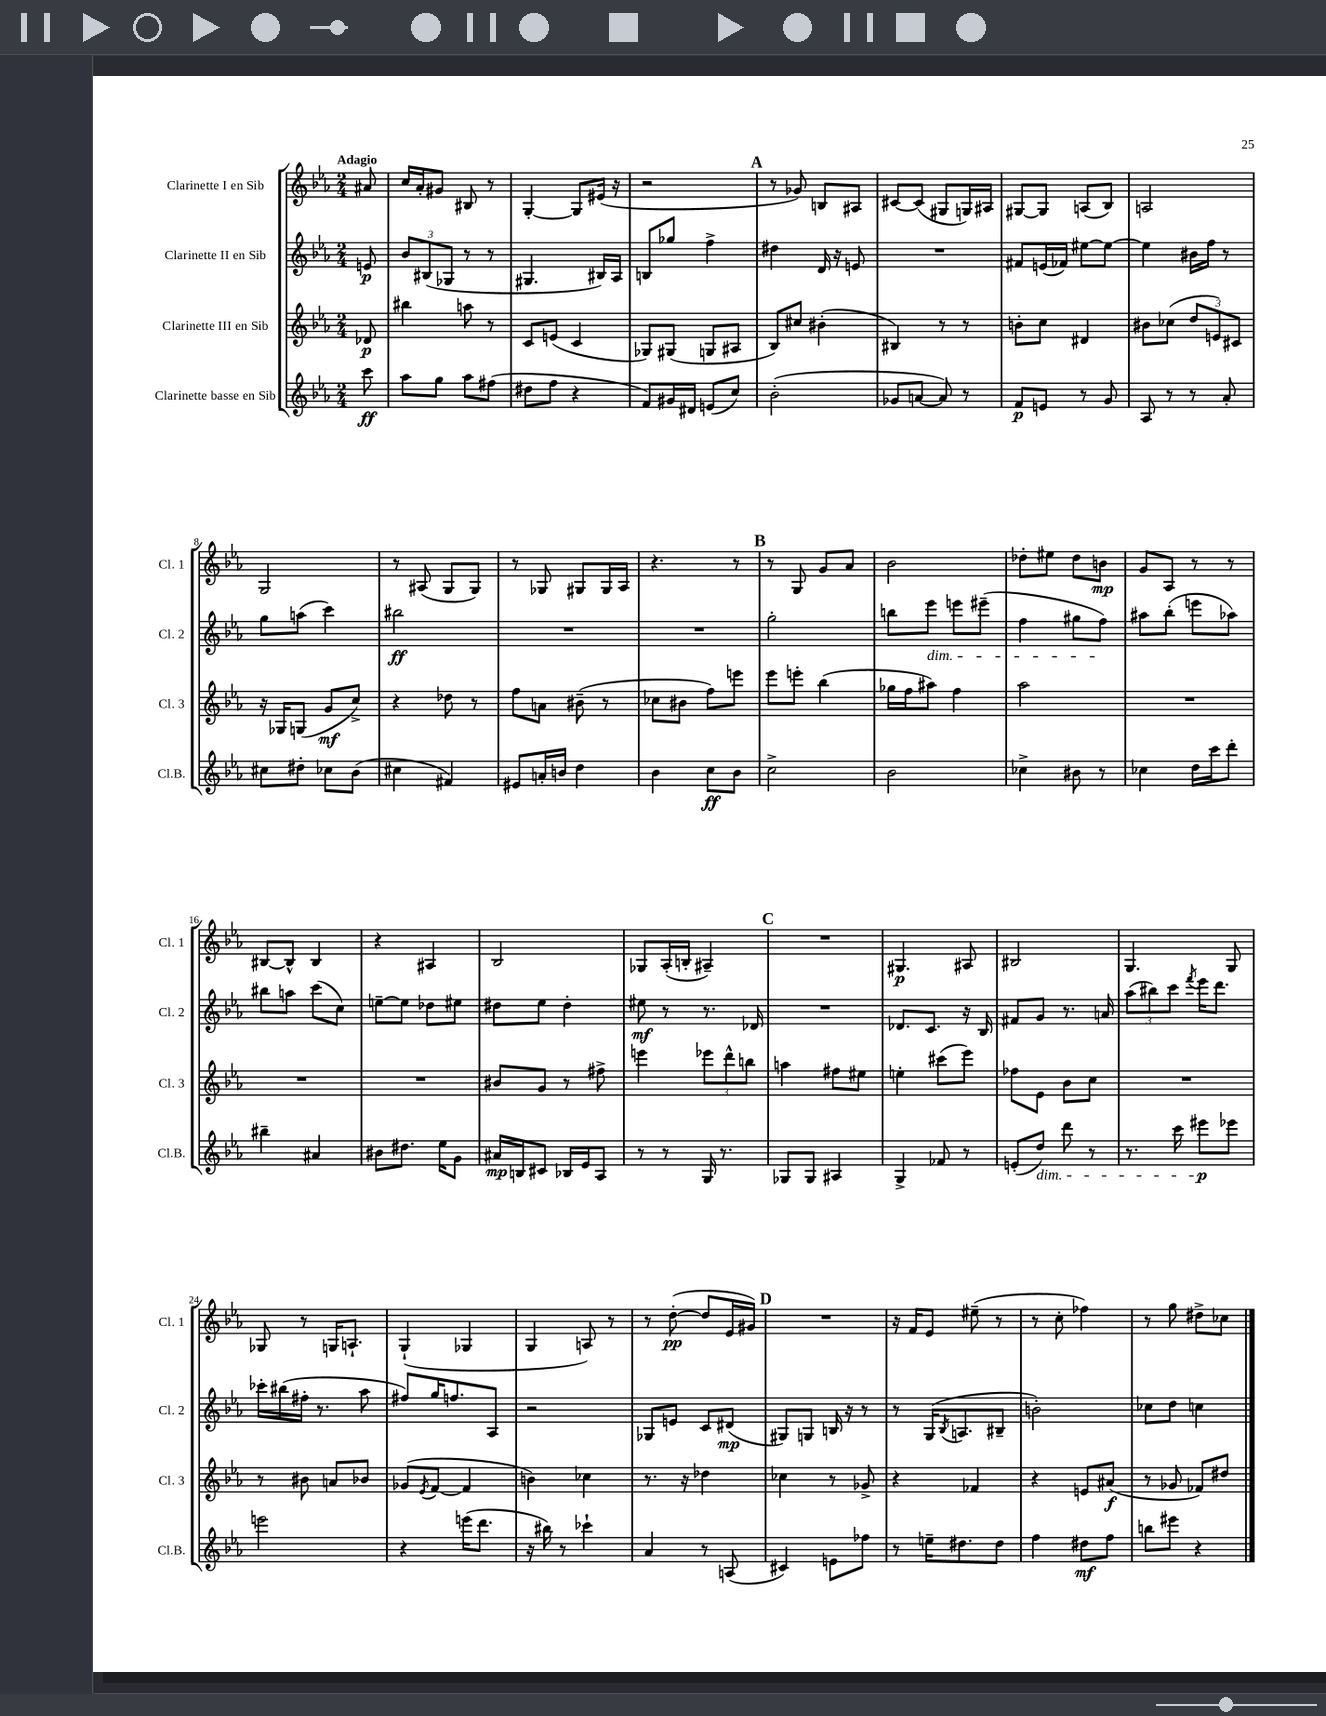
<<
\new StaffGroup <<
\new Staff = "s0" \with { instrumentName = "Clarinette I en Sib" shortInstrumentName = "Cl. 1" } {
    \clef treble \key ees \major \numericTimeSignature \time 2/4 \partial 8 \tempo "Adagio"
    ais'8 |
    c''16 aes'16-. gis'8 bis8 r8 |
    g4~-. g8 eis'16( r16 |
    r2 |
    \mark \markup { \bold "A" } r8 ges'8) b8 ais8 |
    cis'8~ cis'8( gis8 g16) ais16 |
    gis8~ gis8 a8( bes8) |
    a2 |
    g2 |
    r8 ais8( g8 g8) |
    r8 ges8 gis8 gis16 aes16 |
    r4. r8 |
    \mark \markup { \bold "B" } r8 g8 g'8 aes'8 |
    bes'2 |
    des''8-. eis''8 des''8 b'8\mp |
    g'8 aes8 r8 r8 |
    bis8~ bis8-^ bis4 |
    r4 ais4 |
    bes2 |
    ges8 aes16-.( b16-. ais4--) |
    \mark \markup { \bold "C" } R2 |
    gis4.\p ais8 |
    bis2 |
    g4. g8 |
    ges8 r8 g16 a8.-! |
    g4-!( ges4 |
    g4 a8) r8 |
    r8 d''8~-.\pp( d''8 ees'16 gis'16) |
    \mark \markup { \bold "D" } R2 |
    r16 f'16 ees'8 eis''8--( r8 |
    r8 c''8-. fes''4) |
    r8 g''8 dis''8-> ces''8 \bar "|." |
}
\new Staff = "s1" \with { instrumentName = "Clarinette II en Sib" shortInstrumentName = "Cl. 2" } {
    \clef treble \key ees \major \numericTimeSignature \time 2/4 \partial 8
    e'8\p |
    \tuplet 3/2 { bes'8 bis8( ges8 } r8 r8 |
    gis4. bis16) aes16 |
    b8 ges''8 f''4-> |
    \mark \markup { \bold "A" } dis''4 d'16 r16 e'8 |
    R2 |
    fis'8 e'16( fes'16) eis''8~ eis''8~ |
    eis''4 bis'16 f''16 r8 |
    g''8 a''8( c'''4) |
    bis''2\ff |
    R2 |
    R2 |
    \mark \markup { \bold "B" } g''2-. |
    b''8 ees'''8\dim e'''8 eis'''8--( |
    f''4 gis''8 f''8\!) |
    ais''8 bes''8-.( e'''8 aes''8) |
    bis''8 a''8 c'''8( c''8) |
    e''8~-- e''8 des''8 eis''8 |
    dis''8 ees''8 dis''4-. |
    eis''8\mf r8 r8. des'16 |
    \mark \markup { \bold "C" } R2 |
    des'8. c'8. r16 bes16 |
    fis'8 g'8 r8. a'16 |
    \tuplet 3/2 { aes''8( bis''8) c'''8 } \acciaccatura { f'''8 } ees'''16 d'''8. |
    ces'''16-. bis''16( fis''16-. r8. aes''8 |
    fis''8) g''16 f''8. aes8 |
    r2 |
    ges8 e'8 c'8 dis'8\mp( |
    \mark \markup { \bold "D" } gis8) g8 b16 r16 r8 |
    r8 g16( \acciaccatura { bes8 } a8. bis8-- |
    b'2-.) |
    ces''8 d''8 c''4 \bar "|." |
}
\new Staff = "s2" \with { instrumentName = "Clarinette III en Sib" shortInstrumentName = "Cl. 3" } {
    \clef treble \key ees \major \numericTimeSignature \time 2/4 \partial 8
    des'8\p |
    bis''4 a''8 r8 |
    c'8 e'8( c'4 |
    ges8) gis8( g8 ais8 |
    \mark \markup { \bold "A" } bes8) cis''8 bis'4-.( |
    bis4) r8 r8 |
    b'8-. c''8 dis'4 |
    bis'8 ces''8( \tuplet 3/2 { d''8 e'8) cis'8 } |
    r16 ges16 g8( g'8\mf c''8->) |
    r4 des''8 r8 |
    f''8 a'8 bis'8--( r8 |
    ces''8 bis'8 f''8) e'''8 |
    \mark \markup { \bold "B" } ees'''8 e'''8-. bes''4( |
    ges''16 f''16 ais''8) f''4 |
    aes''2 |
    R2 |
    R2 |
    R2 |
    bis'8 g'8 r8 fis''8-> |
    e'''4 \tuplet 3/2 { ees'''8 d'''8-^ b''8 } |
    \mark \markup { \bold "C" } a''4 fis''8 eis''8 |
    e''4-. cis'''8( ees'''8) |
    fes''8 ees'8 bes'8 c''8 |
    R2 |
    r8 bis'8 a'8 bes'8 |
    ges'8( \acciaccatura { ees'8 } f'8~ f'4 |
    b'4) ces''4 |
    r8. r16 des''4 |
    \mark \markup { \bold "D" } ces''4 r8 ges'8-> |
    r4 fes'4 |
    r4 e'8 ais'8\f( |
    r8 ges'8 fes'8) dis''8 \bar "|." |
}
\new Staff = "s3" \with { instrumentName = "Clarinette basse en Sib" shortInstrumentName = "Cl.B." } {
    \clef treble \key ees \major \numericTimeSignature \time 2/4 \partial 8
    c'''8\ff |
    aes''8 g''8 aes''8 fis''8( |
    dis''8 f''8 r4 |
    f'8) gis'16 dis'16 e'8( c''8) |
    \mark \markup { \bold "A" } bes'2-.( |
    ges'8 a'8~ a'8) r8 |
    f'8\p e'8 r8 g'8 |
    aes8 r8 r8 aes'8-. |
    cis''8 dis''8-. ces''8 bes'8( |
    cis''4 fis'4) |
    eis'8 a'16-. b'16 d''4 |
    bes'4 c''8\ff bes'8 |
    \mark \markup { \bold "B" } c''2-> |
    bes'2 |
    ces''4-> bis'8 r8 |
    ces''4 d''16 c'''16 d'''8-. |
    bis''4-- ais'4 |
    bis'8 dis''8. ees''16 g'8 |
    ais'16\mp b16 cis'8 bes16 ees'16 aes8 |
    r8 r8 g16 r8. |
    \mark \markup { \bold "C" } ges8 ges8 ais4 |
    g4-> fes'8 r8 |
    e'8-.( d''8\dim) d'''8 r8 |
    r8. c'''16 eis'''8\p\! ees'''8 |
    e'''2 |
    r4 e'''16( d'''8. |
    r16 bis''16) r8 ces'''4-! |
    aes'4 r8 a8( |
    \mark \markup { \bold "D" } cis'4) e'8 fes''8 |
    r8 e''16-- dis''8. dis''8 |
    f''4 dis''8\mf f''8 |
    b''8 eis'''8 r4 \bar "|." |
}
>>
>>
